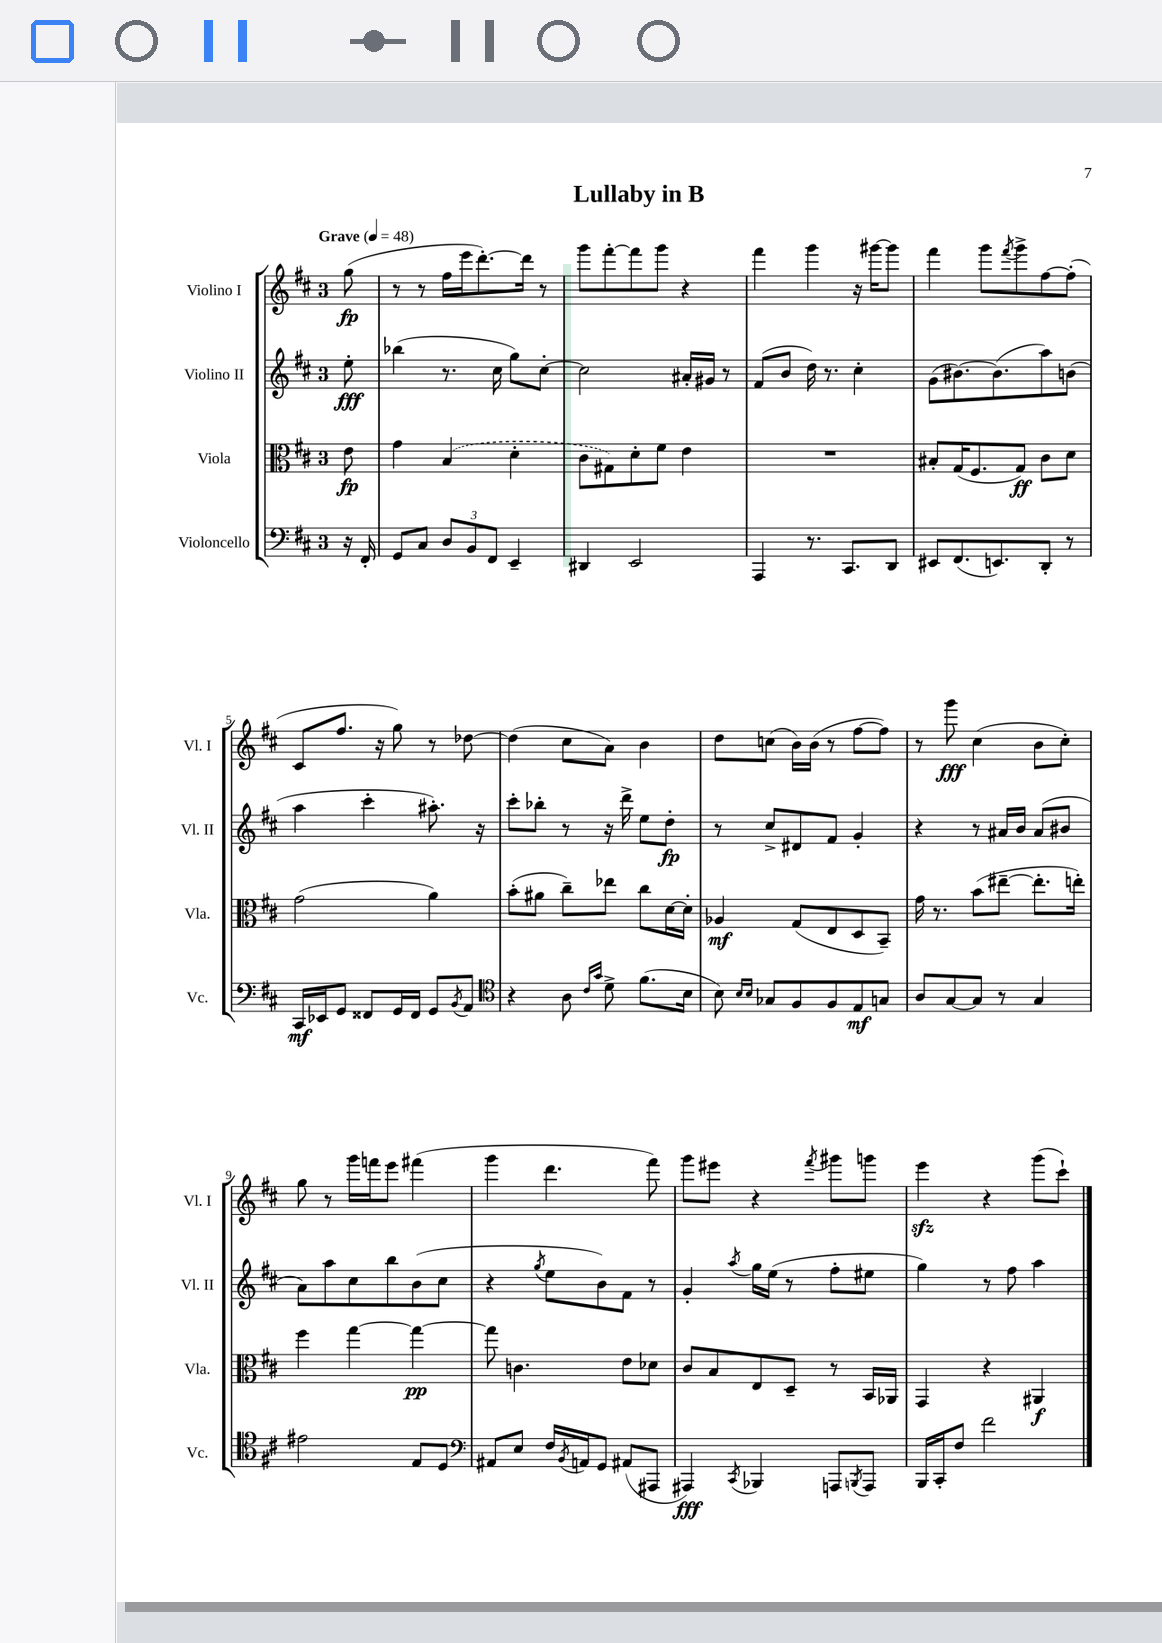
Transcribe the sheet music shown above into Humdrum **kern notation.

**kern	**kern	**kern	**kern
*staff4	*staff3	*staff2	*staff1
*clefF4	*clefC3	*clefG2	*clefG2
*k[f#c#]	*k[f#c#]	*k[f#c#]	*k[f#c#]
*M3/4	*M3/4	*M3/4	*M3/4
*MM48	*MM48	*MM48	*MM48
16r	8e	8ee'	(8gg
16FF#'	.	.	.
=	=	=	=
8GG	4g	(4bb-	8r
8C#	.	.	8r
12D	(4B	8.r	16ff#
.	.	.	16eee
12BB	.	.	.
.	.	.	[8.ddd')
12FF#	.	.	.
.	.	16cc#	.
4EE~	4d'	8gg)	.
.	.	.	16ddd]
.	.	[8cc#'	8r
=	=	=	=
4DD#	8c#	2cc#]	8ggg
.	8G#)	.	[8fff#'
2EE	8d'	.	8fff#]
.	8f#	.	8ggg
.	4e	16a#'	4r
.	.	16g#	.
.	.	8r	.
=	=	=	=
4AAA	2.r	(8f#	4fff#
.	.	8b	.
8.r	.	16dd)	4ggg
.	.	8.r	.
8.CC#	.	.	.
.	.	4cc#'	16r
.	.	.	[16ggg#
8DD	.	.	8ggg#]
=	=	=	=
8EE#	8B#'	(8g	4fff#
(8.FF#	(16G	[8.b#)	.
.	8.F#	.	.
.	.	.	8ggg
8.EE)	.	(8.b#]	.
.	.	.	8qfff#
.	8G)	.	8ggg^
8DD'	8c#	8aa)	[8ff#
8r	8d	(8b	(8ff#']
=	=	=	=
16CC#	(2g	4aa	8c#
16EE-	.	.	.
8GG	.	.	8.ff#
8FF##	.	4ccc#'	.
.	.	.	16r
16GG	.	.	8gg)
16FF##	.	.	.
8GG	4a)	8.aa#')	8r
8qBB	.	.	.
8AA	.	.	[8dd-
.	.	16r	.
=	=	=	=
*clefC4	*	*	*
4r	(8b'	8ccc#'	(4dd-]
.	8a#	8bb-'	.
8A	8cc#~)	8r	8cc#
16qqc#	.	.	.
16qqg	.	.	.
8d^	8ee-	16r	8a)
.	.	16ddd^	.
(8.f#	8cc#	8ee	4b
.	[16d	8dd'	.
16B	16d']	.	.
=	=	=	=
8B)	4A-	8r	8dd
16qqB	.	.	.
16qqB	.	.	.
8G-	.	8cc#^	(8cc
8F#	(8G	8d#	16b)
.	.	.	(16b
8F#	8E	8f#	8r
8E	8D	4g'	[8ff#
8G	8BB~)	.	8ff#])
=	=	=	=
8A	16g	4r	8r
.	8.r	.	.
[8G	.	.	8ggg
8G]	(8b	8r	(4cc#
8r	[8ee#~	16a#	.
.	.	16b	.
4G	8.ee#']	(8a#	8b
.	.	8b#	8cc#')
.	16ee')	.	.
=	=	=	=
2e#	4ff#	8a)	8gg
.	.	8aa	8r
.	[4gg	8cc#	16ggg
.	.	.	16fff
.	.	8bb	8eee
8E	4gg_	(8b	(4fff#
8D	.	8cc#	.
=	=	=	=
*clefF4	*	*	*
8AA#	8gg]	4r	4ggg
8E	4.c	.	.
.	.	8qgg	.
16F#	.	8ee	4.ddd
8qBB	.	.	.
16AA	.	.	.
8GG	.	8b)	.
(8AA#	8e	8f#	.
8AAA#	8d-	8r	8fff#)
=	=	=	=
4AAA#)	8c#	4g'	8ggg
.	8B	.	8eee#
8qCC#	.	8qaa	.
4BBB-	8E	16gg	4r
.	.	(16ee	.
.	8D~	8r	.
.	.	.	8qfff#
8AAA	8r	8ff#'	8ggg#
8qBBB	.	.	.
8AAA	16BB	8ee#	8ggg
.	16AA-	.	.
=	=	=	=
16BBB	4GG	4gg)	4eee
16CC#'	.	.	.
8F#	.	.	.
2f#	4r	8r	4r
.	.	8ff#	.
.	4AA#	4aa	(8ggg
.	.	.	8ccc#`)
==	==	==	==
*-	*-	*-	*-
